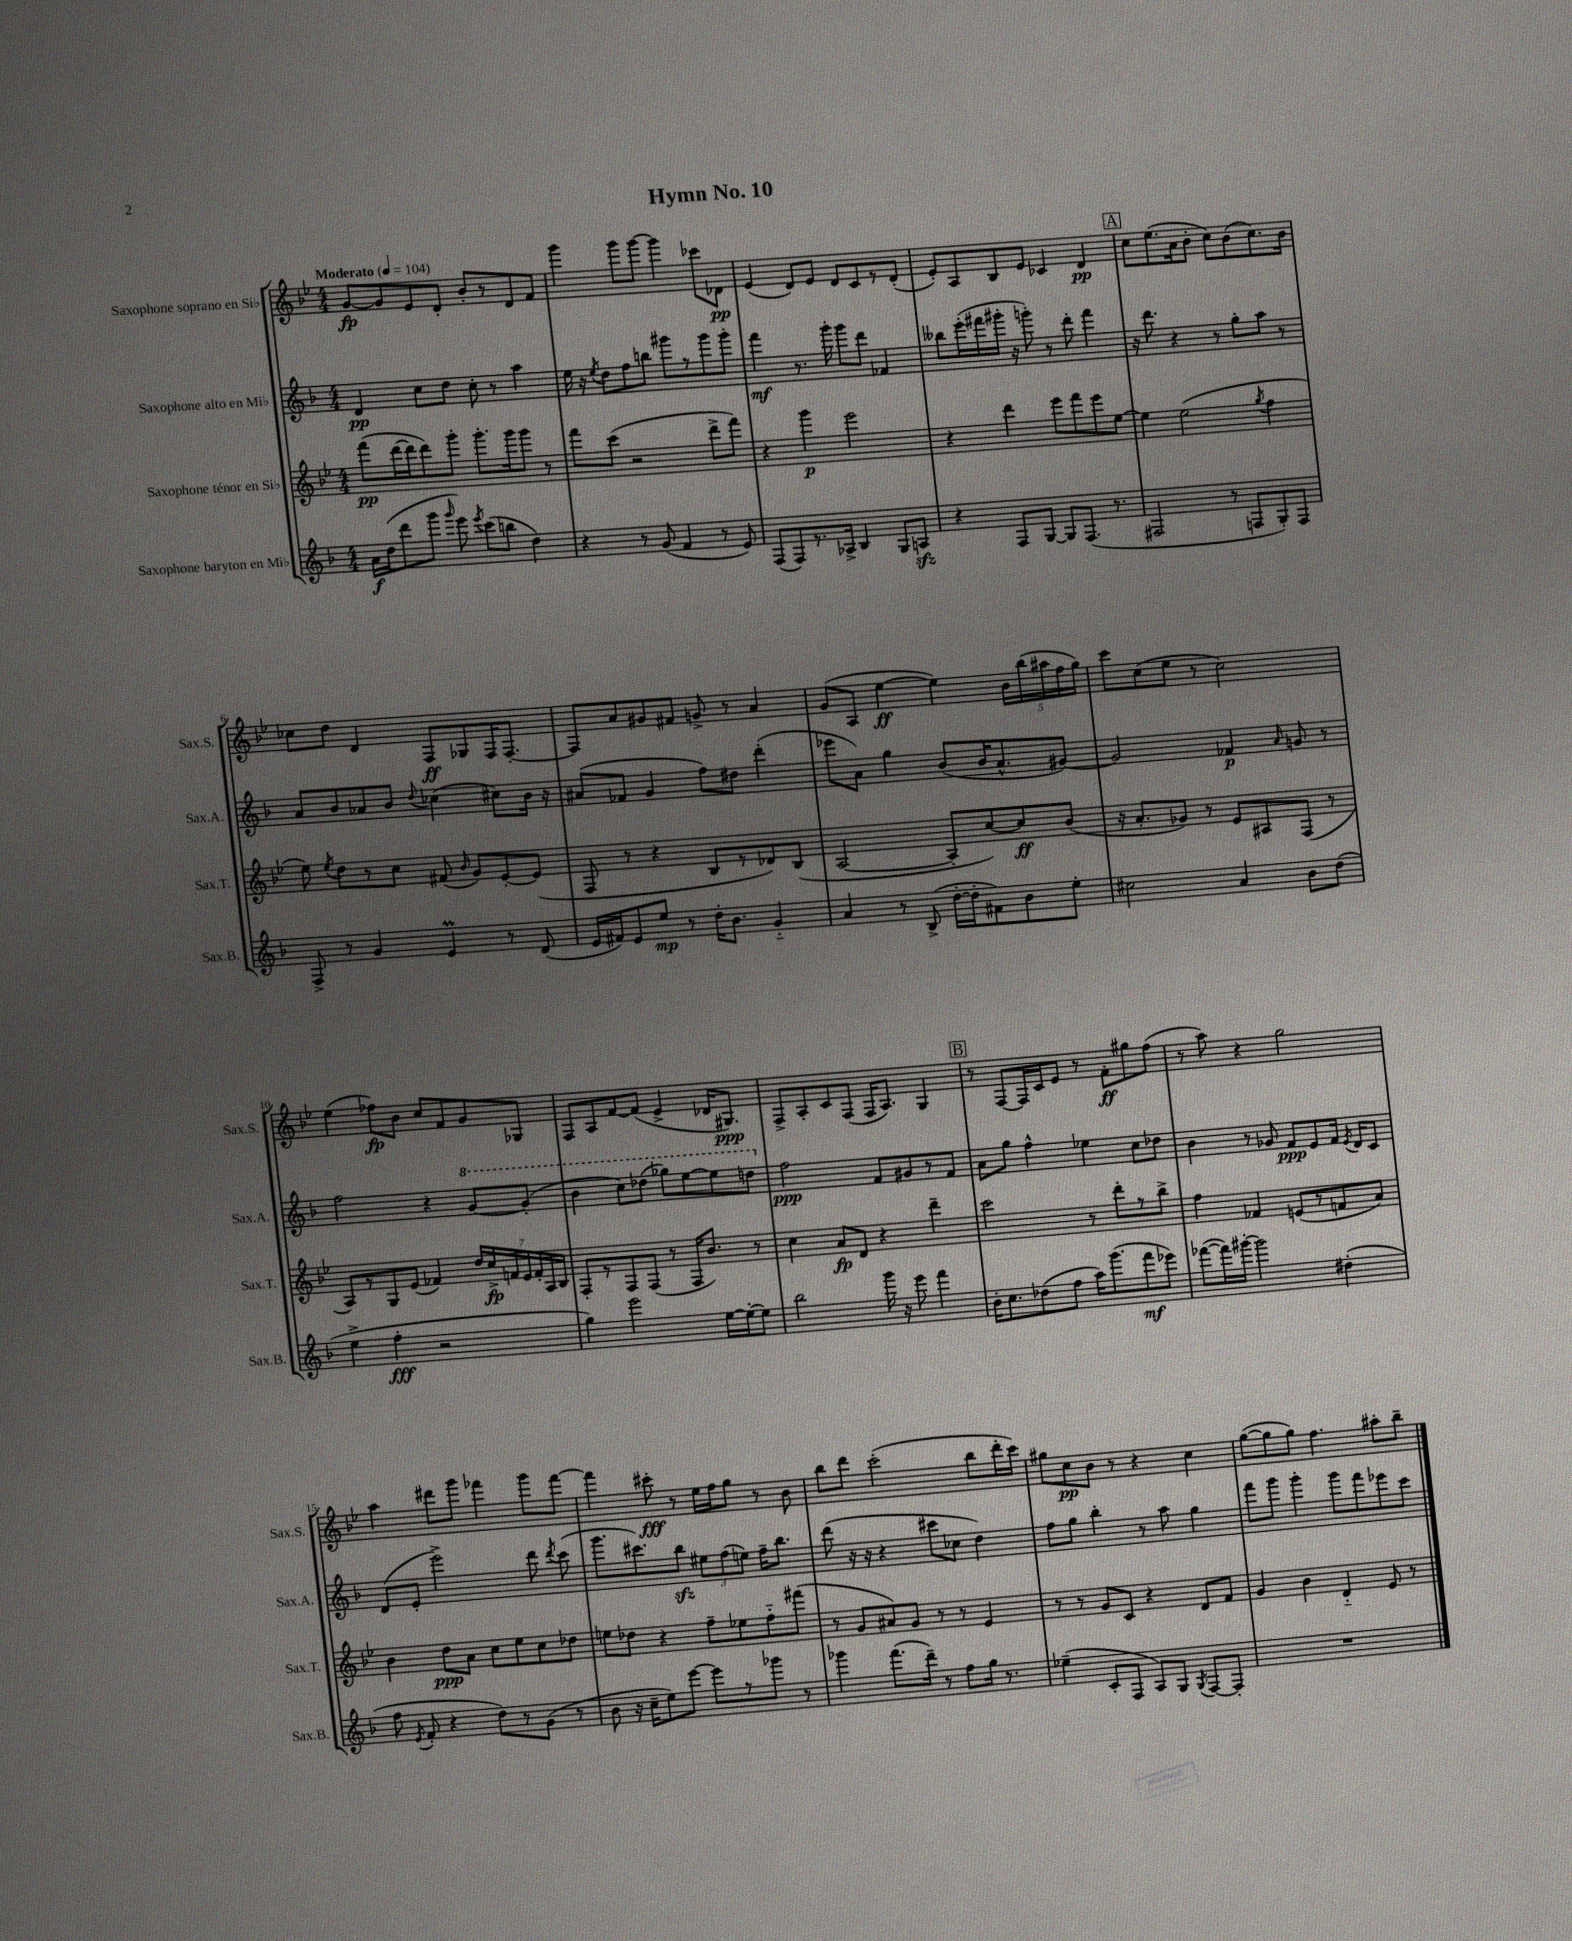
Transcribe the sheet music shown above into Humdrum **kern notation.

**kern	**kern	**kern	**kern
*staff4	*staff3	*staff2	*staff1
*clefG2	*clefG2	*clefG2	*clefG2
*k[b-]	*k[b-e-]	*k[b-]	*k[b-e-]
*M4/4	*M4/4	*M4/4	*M4/4
*MM104	*MM104	*MM104	*MM104
16a\LL	(8fff\L	4d/	[8g/L
(16dd\J	.	.	.
8ddd\	[16ddd\L	.	8g/]
.	16ddd\]J	.	.
8ggg\J	8ddd\)	8cc\L	8e-/
16qqggg/	.	.	.
8eee\)	8ggg'\J	8dd\J	8d'/J
8qeee/	.	.	.
(8ccc\L	8.ggg'\L	8cc'\	8b-'/L
8bb\J	.	8r	8r
.	16ggg\k	.	.
4dd\)	8ggg\J	4aa\	8d/
.	8r	.	8f/J
=	=	=	=
4r	8fff\L	16ee\	4ggg\
.	.	16r	.
.	.	8qee/	.
.	(8ccc\J	8dd\L	.
8r	2r	8ff\	8ggg\L
(8g/	.	8bb\J	[8ggg\J
4f/	.	8ggg#\L	4ggg\]
.	.	8r	.
8r	8ddd^\L	8ggg#\	8ccc-\L
8e/)	8fff\J)	8ggg#'\J	8d-\J
=	=	=	=
(8F/L	4r	4fff\	(4e-/
8F/)	.	.	.
8.r	4ggg\	8.r	8d/L)
.	.	.	8e-/J
16A-^/Jk	.	16ggg'\	.
4B-/	2eee-\	8ggg\L	8d/L
.	.	8ddd\J	8c/
8G/L	.	4f-/	8r
8A/J	.	.	(8d'/J
=	=	=	=
4r	4r	8bb--\L	8e-'/L)
.	.	(16eee'\L	8A/
.	.	16fff#\	.
8F/L	4ddd\	16ggg#'\JJ	8B-/
.	.	16r	.
[8G/J	.	8ggg'\)	8e-/J
8G/]L	8eee-\L	8r	4c-/
(8.F/J	8fff\	8ddd'\	.
.	8eee-\	4fff#\	4d/
8.r	.	.	.
.	[8ee-\J	.	.
=	=	=	=
2F#/	4ee-\]	16r	8cc\L
.	.	8.ddd\	.
.	.	.	(8.ee-\
.	(2ee-\	4r	.
.	.	.	16a\k
.	.	.	8b-'\J
8r	.	8r	8cc\L)
8F/L	.	8gg'\L	(8b-\
.	8qgg/	.	.
8G'/)	4ff\	8aa\J	8.cc\)
8F/J	.	8r	.
.	.	.	16b-\Jk
=	=	=	=
8F^/	8ee-\)	8a/L	8cc-\L
.	8qee-/	.	.
8r	8dd\L	8b-/	8dd\J
4g/	8r	8a-/	4d/
.	8cc\J	8b-/J	.
.	.	8qqdd/	.
4e/	(8f#/	(4cc-\	8F/L
.	16qqb-/	.	.
.	8g/L)	.	8G-/
8r	[8e-'/	8cc#\L)	16F/K
.	.	.	[8.F'/J
(8d/	(8e-/]J	16b-\Jk	.
.	.	16r	.
=	=	=	=
16e/LL	8F/	(8a#/L	8F/]L
16f#/J)	.	.	.
8e/	8r	8f-/J	8a/
8ee/J	4r	4g/	8g#/
8r	.	.	8f#/J
16dd'\LK	8B-/L	8ff\L)	8g^/
8.b-\J	.	.	.
.	8r	8dd#\J	8r
4g'~/	8d-/)	(4ddd'\	4a/
.	(8B-/J	.	.
=	=	=	=
4a/	[2A/	8eee-\L	(8g/L
.	.	8a\J)	8A/J
8r	.	4gg\	[4ee-\
(8B-^/	.	.	.
[16dd'\LL	8A'/]L	(8b-/L	4ee-\])
16dd'\]J	.	.	.
8f#\)	[8cc/)	16b-/K	.
.	.	8.a^^/	.
8b-\	8cc/]	.	20b-\LL
.	.	.	(20bb-\
.	.	.	20aa#\
8ee'\J	(8b-/J	[8g#/J)	.
.	.	.	20ff\
.	.	.	20gg\JJ)
=	=	=	=
2cc#\	16r	2g#/]	8ccc\L
.	8.a'/L	.	.
.	.	.	(8cc\
.	8g-/J)	.	8ee-\J
.	8r	.	8r
4a/	8e-/L	4f-/	2cc\)
.	8A#/	.	.
.	.	16qqa/	.
8b-\L	(8F/J	8g/	.
(8dd\J	8r	8r	.
=	=	=	=
4ee^\	8A/L)	2ff\	(4ee-\
.	8r	.	.
4ff'\	8G/	.	8ff-\L)
.	(8e-/J	.	8b-\J
2r	4f-/)	4r	8cc/L
.	.	.	8f/
.	28dd/LL	[8gg/L	8g/
.	28cc^/	.	.
.	28f/	.	.
.	28e-/	.	.
.	.	(8gg'/]J	8G-/J
.	28f'/	.	.
.	28A/	.	.
.	28B-/JJ	.	.
=	=	=	=
4gg\)	8F'/L	4bb-\	8F/L
.	8r	.	8A/
2eee\	8F/	8ccc\L)	[8f/
.	(8F/J	(8ddd-\J	(8f/]J
.	8r	8ggg-\L)	4e-^/
.	16F/LK	[8eee\	.
.	8.b-/J)	.	.
[16ee\LL	.	8eee\]	16d-/LK
16ee'\_J	.	.	8.G#/J)
8ee\]J	8r	8ddd\J	.
=	=	=	=
2bb-\	4cc\	2ff\	8F^/L
.	.	.	8A'/
.	8a/L	.	8c/
.	8d/J	.	(8F/J
16ggg\	4r	8f/L	16F/LK
16r	.	.	8.A/J)
8eee\	.	8g#/	.
4fff\	4ddd~\	8r	4G/
.	.	8f/J	.
=	=	=	=
16b-'\LK	2ccc\	8a\L	8r
8.cc\	.	.	.
.	.	8gg\J	[8F/L
(8dd-\	.	4ff^^\	16F/]L
.	.	.	16c/J
8ff\J	.	.	8e-/J
16aa\LK)	8r	4ee-\	8r
(8.ggg\	.	.	.
.	8ddd'\L	.	8f'\L
8fff\	8r	8cc\L	8gg#\
8eee-\J)	8bb-^\J	8dd-\J	(8ff\J
=	=	=	=
([8fff-\L	4ff\	4b-\	8r
16fff-\]L)	.	.	8aa\)
[16ggg#'\JJ	.	.	.
2ggg#\]	4f-/	8r	4r
.	.	8g-/	.
.	(8e/L	8f/L	2gg\
.	8r	8e/	.
(4dd#'\	8f/	16f/Jk	.
.	.	8qe/	.
.	.	16d/LK	.
.	8a/J)	8c/J	.
=	=	=	=
8ff\	4b-\	(8d/L	4aa\
8qe/	.	.	.
8f'/	.	8e'/J	.
4r	8dd\L	2eee^\)	8ddd#\L
.	8a\J	.	8ggg\J
8dd\L)	8cc\L	.	4fff-\
8r	8ee-\	.	.
(8g\J	8cc\	8ddd\	8ggg\L
.	.	8qddd/	.
8r	8dd-\J	(8ccc\	[8fff-\J
=	=	=	=
8b-\	8ee\L	8.ggg\L	4fff-\]
16r	8dd-\J	.	.
16cc~\LK	.	8.ccc#\)	.
8ee\)	4r	.	8ccc#'\
[8eee\J	.	8bb-\J	8r
8eee\]L	8ff~\L	12ee#\L	16ee-\LL
.	.	.	16ff\J
.	.	(12ff\	.
8r	8ee-\	.	8gg\J
.	.	12ee\J)	.
8ggg-\J	8ff'~\	16ff~\LK	8r
.	.	8.bb-\J	.
8r	(8fff#\J	.	8b-\
=	=	=	=
4ggg-\	8r	(8ddd\	8bb-\L
.	8g/L	16r	8ddd\J
.	.	16r	.
(8.fff\L	8a#/)	4r	(2ccc'\
.	8g/J	.	.
16ddd~\Jk)	.	.	.
8r	8r	8ccc#\L	.
8ff\L	8r	8cc-\J	.
16gg\Jk	4e-/	4dd\)	8bb-\L
8.r	.	.	.
.	.	.	16ddd'\L
.	.	.	16ccc\JJ)
=	=	=	=
(4ee-~\	8r	8ff\L	8gg#\L
.	8r	8gg\J	8cc\
8c'/L	8g/L	4bb-'\	8b-\J
8F/J	8c/J	.	8r
8A/L)	4r	8r	4r
8G/J	.	8aa\	.
8qG/	.	.	.
[8F/L	8d/L	4gg\	4cc\
8F'/]J	8f/J	.	.
=	=	=	=
1r	4g/	8fff\L	([8gg\L
.	.	8ggg\J	8gg\]
.	4b-\	4ggg'\	8gg\J)
.	.	.	4.ff\
.	4d'~/	8ggg\L	.
.	.	8fff\	.
.	8e-/	8eee-\	8aa#'\L
.	8r	8ccc\J	8bb-~\J
==	==	==	==
*-	*-	*-	*-
